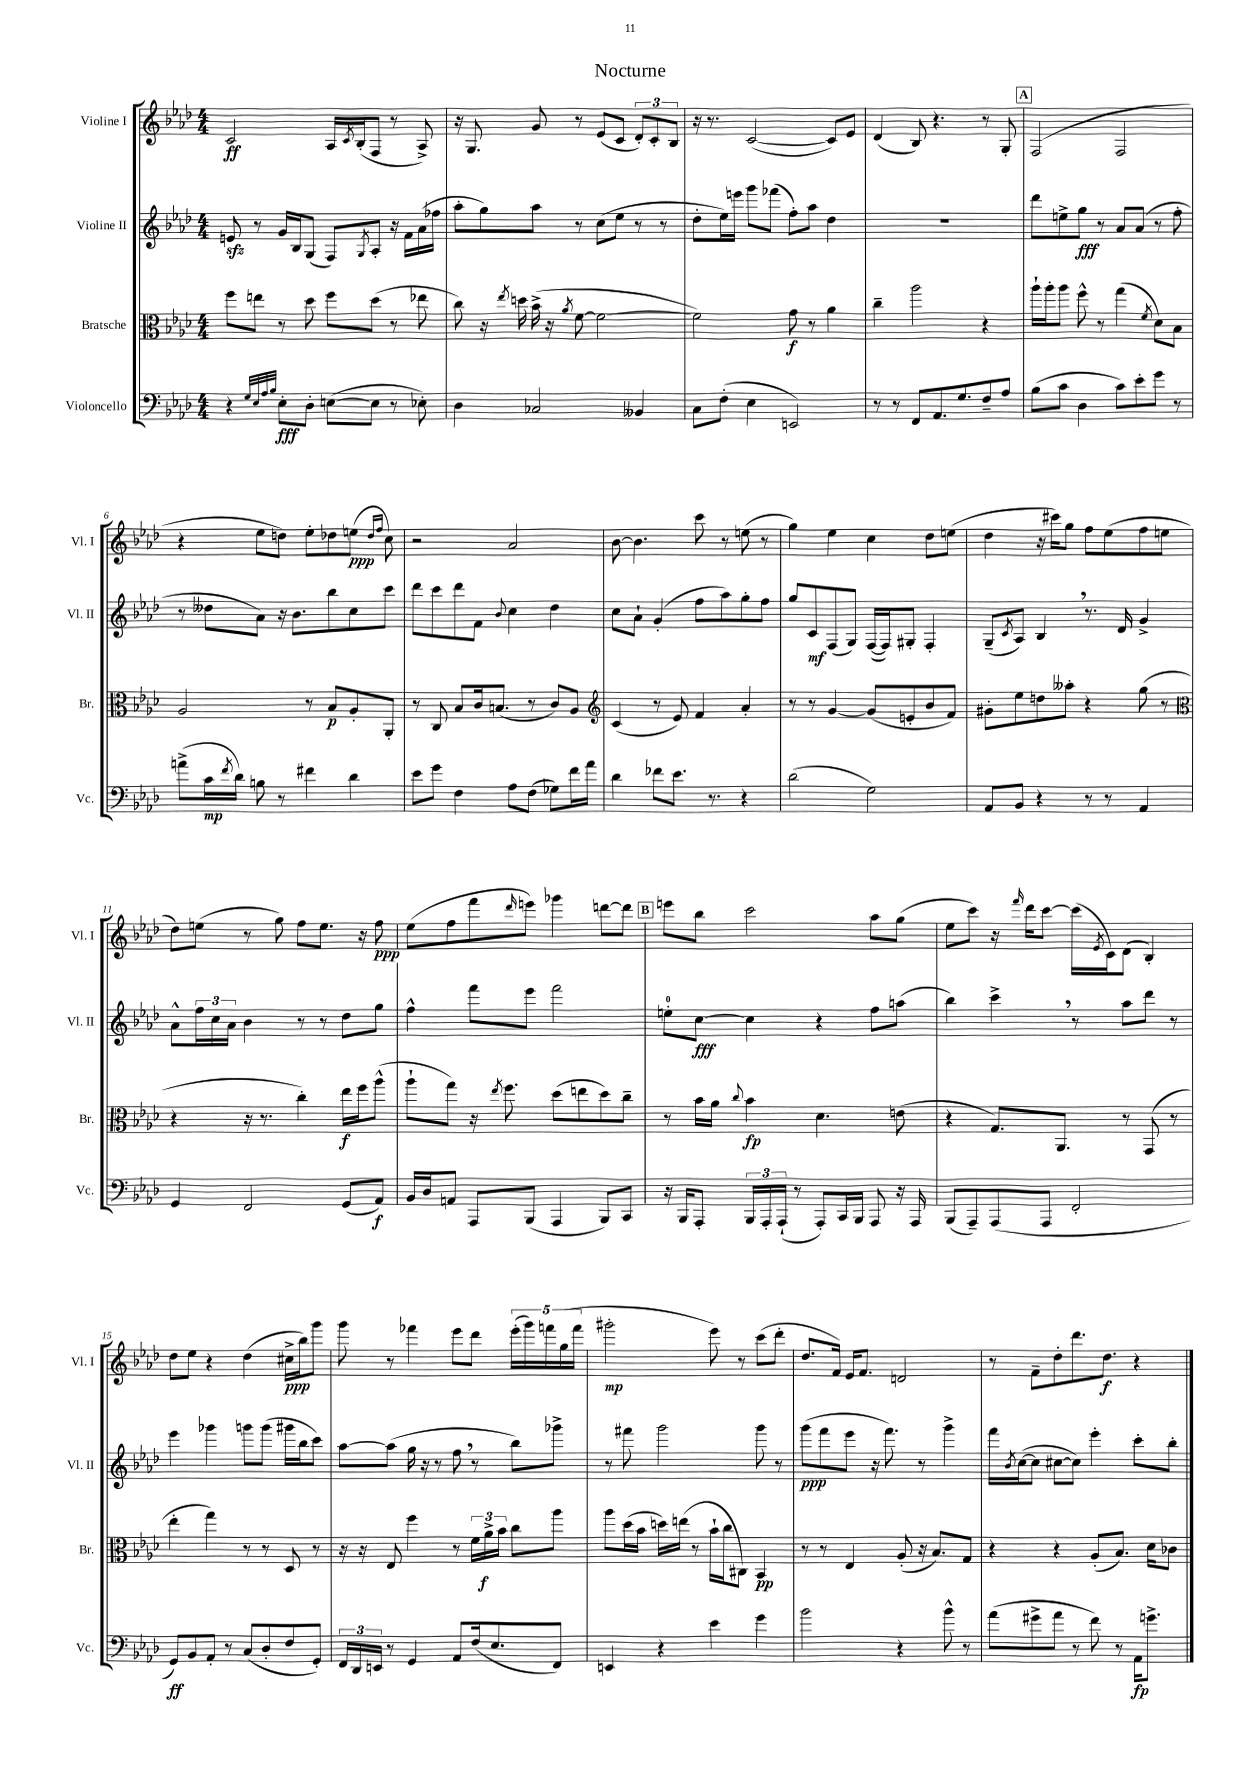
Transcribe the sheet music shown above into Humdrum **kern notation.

**kern	**kern	**kern	**kern
*staff4	*staff3	*staff2	*staff1
*clefF4	*clefC3	*clefG2	*clefG2
*k[b-e-a-d-]	*k[b-e-a-d-]	*k[b-e-a-d-]	*k[b-e-a-d-]
*M4/4	*M4/4	*M4/4	*M4/4
4r	8ff	8e	2c
.	8ee	8r	.
32qqG	.	.	.
32qqE-	.	.	.
32qqA-	.	.	.
32qqB-	.	.	.
8E-'	8r	16g	.
.	.	16B-	.
8D-'	8dd-	(8G	.
([8E	8ff	8F)	16A-
.	.	.	8qc
.	.	.	(16B-'
.	.	8qG	.
8E]	(8dd-	8A-'	8F
8r	8r	16r	8r
.	.	16f	.
8E-')	8ee-	(16a-	8A-^)
.	.	16ff-	.
=	=	=	=
4D-	8cc)	8aa-'	16r
.	.	.	8.G
.	16r	8gg)	.
.	8qee-	.	.
.	16dd	.	.
2C-	(16b-^	8aa-	8g
.	16r	.	.
.	8qa-	.	.
.	[8f	8r	8r
.	2f_	(8cc	(8e-
.	.	8ee-	8c
4BB--	.	8r	12d-')
.	.	.	12c'
.	.	8r	.
.	.	.	12B-
=	=	=	=
8C	2f])	8dd-'	16r
.	.	.	8.r
(8F'	.	16ee-)	.
.	.	16eee	.
4E-	.	8ggg	([2c
.	.	(8fff-	.
2EE)	8g	8ff')	.
.	8r	8aa-	.
.	4a-	4dd-	8c])
.	.	.	8e-
=	=	=	=
8r	4cc~	1r	(4d-
8r	.	.	.
8FF	2aa-	.	8B-)
8.AA-	.	.	4.r
8.G	.	.	.
8F~	4r	.	8r
8A-	.	.	8G'
=	=	=	=
(8B-	16aa-`	8ddd-	(2F
.	16aa-'	.	.
8c	8aa-	8ee^	.
4D-	8ff^^	8gg	.
.	8r	8r	.
8c)	(4gg	8a-	2F
8e-'	.	(8a-	.
.	8qf	.	.
8g	8d-)	8r	.
8r	8B-	8ff'	.
=	=	=	=
(8a^	2A-	8r	4r
16c	.	8dd--	.
8qf	.	.	.
16d-)	.	.	.
8B	.	8a-)	8ee-
8r	.	16r	8dd)
.	.	8.b-	.
4f#	8r	.	8ee-'
.	8B-	8bb-	8dd-
4d-	8A-'	8cc	(8ee
.	.	.	16qqdd-
.	.	.	16qqff
.	8AA-'	8ccc	8cc)
=	=	=	=
8e-	8r	8ddd-	2r
8g	8C	8ccc	.
4F	8B-	8ddd-	.
.	16c	8f	.
.	(8.B	.	.
.	.	8qqb-	.
8A-	.	4cc	2a-
(8F	8r	.	.
8G-)	8c)	4dd-	.
16f	8A-	.	.
16a-	.	.	.
=	=	=	=
*	*clefG2	*	*
4d-	(4c	8cc	[8b-
.	.	8a-`	4.b-]
8f-	8r	(4g'	.
8.e-	8e-)	.	.
.	4f	8ff	8ccc
8.r	.	.	.
.	.	8aa-)	8r
4r	4a-'	8gg'	(8ee
.	.	8ff	8r
=	=	=	=
(2d-	8r	8gg	4gg)
.	8r	8c	.
.	[4g	(8F	4ee-
.	.	8G)	.
2G)	(8g]	([16F	4cc
.	.	16F])	.
.	8e'	8G#'	.
.	8b-	4F'	8dd-
.	8f)	.	(8ee
=	=	=	=
8AA-	8g#'	(8G~	4dd-
.	.	8qc	.
8BB-	8ee-	8A-)	.
4r	8dd	4B-	16r
.	.	.	16ccc#)
.	8aa--'	.	8gg
8r	4r	8.r	8ff
8r	.	.	(8ee-
.	.	16d-	.
4AA-	(8gg	4g^	8ff
.	8r	.	8ee
=	=	=	=
*	*clefC3	*	*
4GG	4r	8a-^^	8dd-)
.	.	24ff	(8ee
.	.	24cc	.
.	.	24a-	.
2FF	16r	4b-	8r
.	8.r	.	.
.	.	.	8gg)
.	4cc')	8r	8ff
.	.	8r	8.ee
(8GG	16ee-	8dd-	.
.	16ff	.	16r
8AA-)	(8aa-^^	8gg	8ff
=	=	=	=
16BB-	8aa-`	4ff^^	(8ee-
16D-	.	.	.
8AA	8gg)	.	8ff
8AAA-	16r	8fff	8fff
.	8qee-	.	.
.	8.ff	.	.
.	.	.	16qqddd-
(8BBB-	.	8eee-	8eee)
4AAA-	(8dd-	2fff	4ggg-
.	8ee	.	.
8BBB-)	8dd-)	.	[8ddd
8CC	8cc~	.	8ddd]
=	=	=	=
16r	8r	8ee'	8eee
16BBB-	.	.	.
8AAA-'	16b-	[8cc	8bb-
.	16a-	.	.
.	8qqcc	.	.
24BBB-	4b-	4cc]	2ccc
24AAA-'	.	.	.
(24AAA-`	.	.	.
8r	.	.	.
8AAA-')	4.d-	4r	.
16CC	.	.	.
16BBB-	.	.	.
8AAA-	.	8ff	8aa-
16r	(8e	(8aa	(8gg
16AAA-	.	.	.
=	=	=	=
(8BBB-	4r	4bb-)	8ee-
8AAA-~)	.	.	8ccc)
(8AAA-	8.G)	4ccc^	16r
.	.	.	16qqfff
.	.	.	16ddd-
8AAA-	.	.	[8ccc
.	8.AA-	.	.
2FF'	.	8r	(16ccc]
.	.	.	8qe-
.	.	.	16c)
.	8r	8aa-	(8d-
.	(8GG	8ddd-	4B-')
.	8r	8r	.
=	=	=	=
8GG)	4ee-'	4eee-	8dd-
8BB-	.	.	8ee-
8AA-'	4gg)	4ggg-	4r
8r	.	.	.
(8C	8r	8ggg	(4dd-
8D-'	8r	(8ggg	.
8F	8D-	16ggg#	16cc#^
.	.	16bb-	16bb-)
8GG')	8r	8ccc)	8ggg
=	=	=	=
24FF	16r	[8aa-	8ggg
24DD-	.	.	.
.	16r	.	.
24EE	.	.	.
8r	8E-	(8aa-]	8r
4GG	4ff	16gg	4fff-
.	.	16r	.
.	.	8r	.
8AA-	8r	8ff	8eee-
(16F	24f	8r	8ddd-
.	24a-^	.	.
8.E-	.	.	.
.	24b-	.	.
.	8cc	8bb-)	(20eee-'
.	.	.	20ggg)
.	.	.	20fff
8FF)	8aa-	8ggg-^	.
.	.	.	(20gg
.	.	.	20fff
=	=	=	=
4EE	8aa-	8r	2ggg#'
.	(16dd-	8fff#	.
.	16b-	.	.
4r	16dd)	2ggg	.
.	(16ee	.	.
.	8r	.	.
4e-	16b-`	.	8eee-)
.	16cc	.	.
.	8C#)	.	8r
4g	4BB-	8ggg	(8ccc
.	.	8r	8ddd-'
=	=	=	=
2b-	8r	(8ggg	8.dd-
.	8r	8fff	.
.	.	.	16f)
.	4E-	8eee-	16e-
.	.	.	8.f
.	.	16r	.
.	.	8.fff)	.
4r	(8A-'	.	2d
.	16r	8r	.
.	8.B-)	.	.
8b-^^	.	4ggg^	.
8r	8G	.	.
=	=	=	=
(8a-	4r	16fff	8r
.	.	8qb-	.
.	.	([16cc	.
8g#^	.	8cc]	8f~
8a-	4r	[8cc#	8dd-'
8r	.	8cc#])	8.ddd-
8f)	(8A-'	4eee-'	.
.	.	.	8.dd-
8r	8.B-)	.	.
16AA-	.	8ccc'	4r
8.g^	16d-	.	.
.	8c-	8bb-'	.
==	==	==	==
*-	*-	*-	*-
